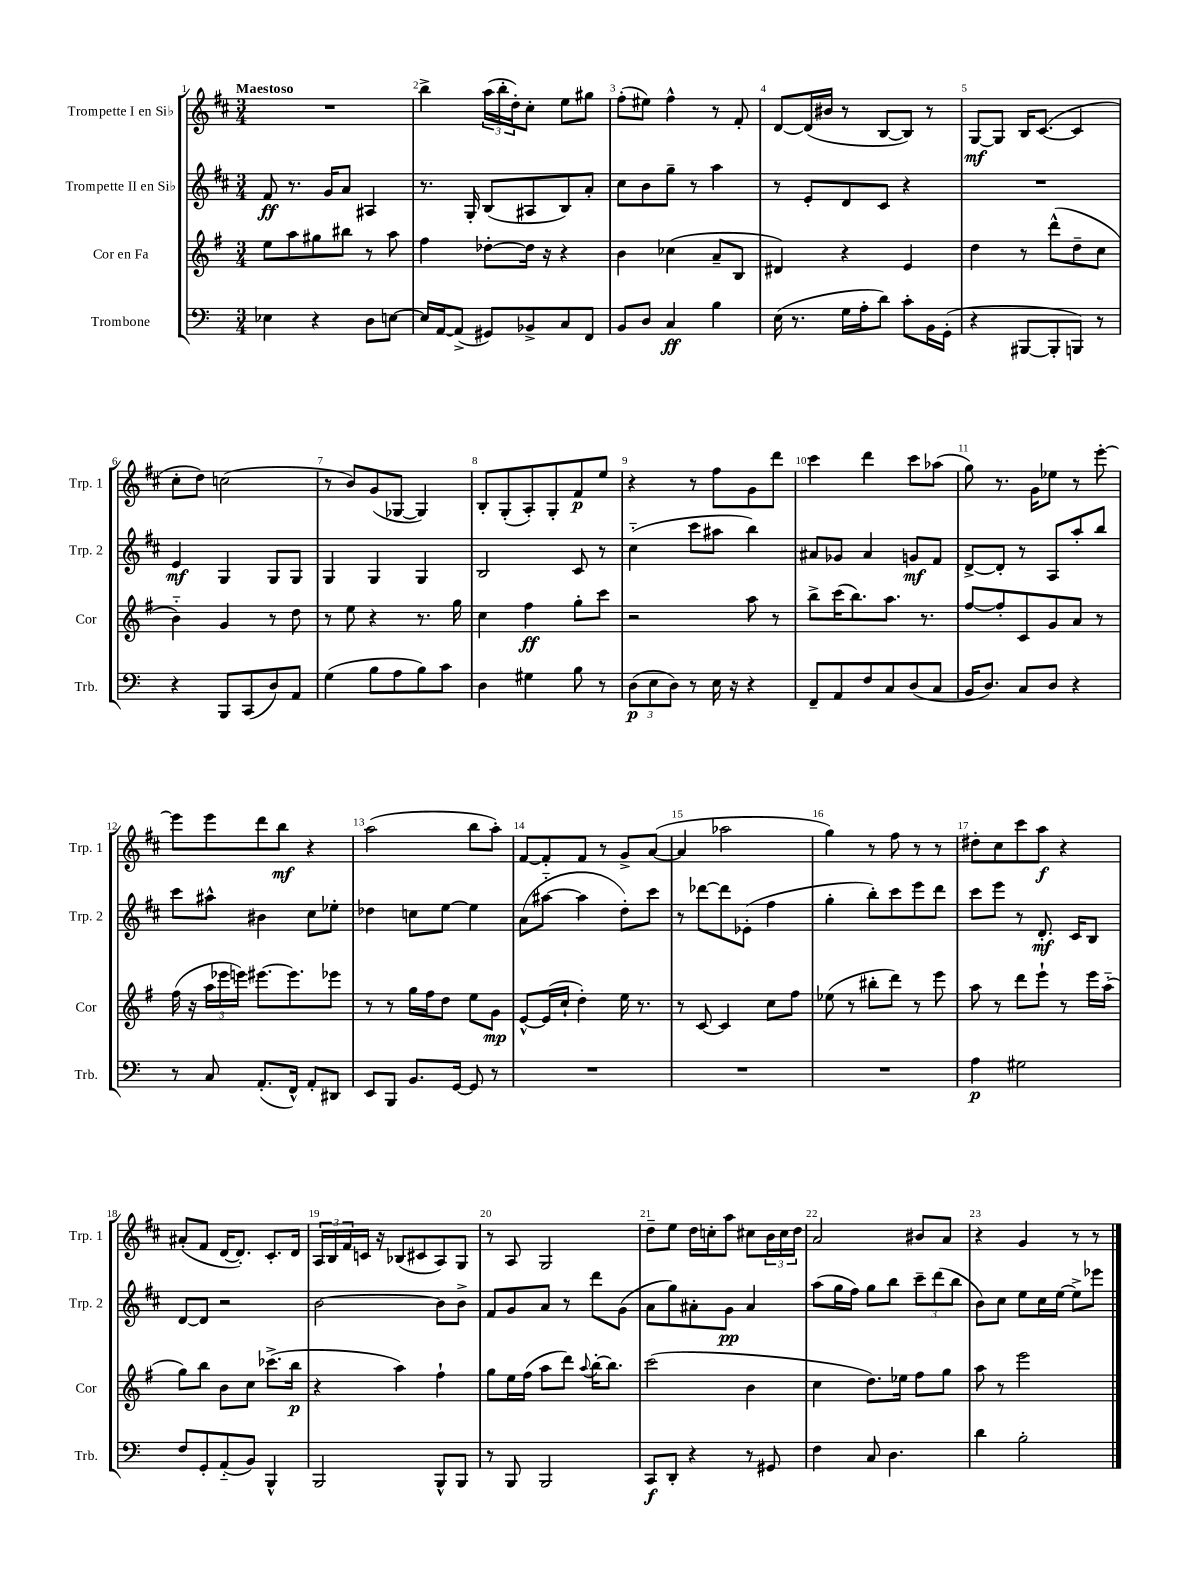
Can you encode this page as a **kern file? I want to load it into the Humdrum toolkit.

**kern	**kern	**kern	**kern
*staff4	*staff3	*staff2	*staff1
*clefF4	*clefG2	*clefG2	*clefG2
*k[]	*k[f#]	*k[f#c#]	*k[f#c#]
*M3/4	*M3/4	*M3/4	*M3/4
4E-	8ee	8f#	2.r
.	8aa	8.r	.
4r	8gg#	.	.
.	.	16g	.
.	8bb#	8a	.
8D	8r	4A#	.
[8E	8aa	.	.
=	=	=	=
16E]	4ff#	8.r	4bb^
[16AA	.	.	.
(8AA^]	.	.	.
.	.	16G'	.
8GG#)	[8dd-'	(8B	(24aa
.	.	.	24bb'
.	.	.	24dd')
8BB-^	16dd-]	8A#	8cc#'
.	16r	.	.
8C	4r	8B)	8ee
8FF	.	8a'	8gg#
=	=	=	=
8BB	4b	8cc#	(8ff#'
8D	.	8b	8ee#)
4C	(4cc-	8gg~	4ff#^^
.	.	8r	.
4B	8a~	4aa	8r
.	8B	.	8f#'
=	=	=	=
(16E	4d#)	8r	[8d
8.r	.	.	.
.	.	8e'	(16d]
.	.	.	16b#
16G	4r	8d	8r
16A'	.	.	.
8d)	.	8c#	[8B
8c'	4e	4r	8B])
16BB	.	.	8r
(16GG'	.	.	.
=	=	=	=
4r	4dd	2.r	[8G
.	.	.	8G]
[8BBB#	8r	.	16B
.	.	.	([8.c#
8BBB#']	(8ddd^^	.	.
8BBB)	8dd~	.	4c#]
8r	8cc	.	.
=	=	=	=
4r	4b'~)	4e	8cc#'
.	.	.	8dd)
8BBB	4g	4G	(2cc
(8CC	.	.	.
8D)	8r	8G	.
8AA	8dd	8G	.
=	=	=	=
(4G	8r	4G	8r
.	8ee	.	8b)
8B	4r	4G	(8g
8A	.	.	[8G-
8B)	8.r	4G	4G-])
8c	.	.	.
.	16gg	.	.
=	=	=	=
4D	4cc	2B	8B'
.	.	.	(8G'
4G#	4ff#	.	8A')
.	.	.	8G'
8B	8gg'	8c#	8f#
8r	8ccc	8r	8ee
=	=	=	=
(12D	2r	(4cc#'~	4r
12E	.	.	.
12D)	.	.	.
8r	.	8ccc#	8r
16E	.	8aa#	8ff#
16r	.	.	.
4r	8aa	4bb)	8g
.	8r	.	8ddd
=	=	=	=
8FF~	8bb^	8a#	4ccc#
8AA	(16ccc	8g-	.
.	8.bb)	.	.
8F	.	4a#	4ddd
8C	8.aa	.	.
(8D	.	8g	8ccc#
.	8.r	.	.
8C	.	8f#	(8aa-
=	=	=	=
16BB	[8ff#	[8d^	8gg)
8.D)	.	.	.
.	8ff#']	8d']	8.r
8C	8c	8r	.
.	.	.	16g
8D	8g	8A	8ee-
4r	8a	8aa'	8r
.	8r	8bb	[8eee'
=	=	=	=
8r	(16ff#	8ccc#	8eee]
.	16r	.	.
8C	24aa	8aa#^^	8eee
.	24eee-	.	.
.	24eee)	.	.
(8.AA'	[8.eee#	4b#	8ddd
.	.	.	8bb
16FF^^)	8.eee#]	.	.
8AA'	.	8cc#	4r
8DD#	8eee-	8ee-'	.
=	=	=	=
8EE	8r	4dd-	(2aa
8BBB	8r	.	.
8.BB	16gg	8cc	.
.	16ff#	.	.
.	8dd	[8ee	.
[16GG	.	.	.
8GG]	8ee	4ee]	8bb
8r	8g	.	8aa')
=	=	=	=
2.r	[8e^^	(8a	[8f#
.	(16e]	[8aa#'~	8f#']
.	16cc`	.	.
.	4dd')	4aa#]	8f#
.	.	.	8r
.	16ee	8dd')	8g^
.	8.r	.	.
.	.	8ccc#	([8a
=	=	=	=
2.r	8r	8r	4a]
.	[8c	[8ddd-	.
.	4c]	8ddd-]	2aa-
.	.	(8e-'	.
.	8cc	4ff#	.
.	8ff#	.	.
=	=	=	=
2.r	(8ee-	4gg'	4gg)
.	8r	.	.
.	8bb#'	8bb')	8r
.	8ddd)	8ccc#	8ff#
.	8r	8eee	8r
.	8eee	8ddd	8r
=	=	=	=
4A	8aa	8ccc#	8dd#'
.	8r	8eee	8cc#
2G#	8ddd	8r	8ccc#
.	8eee`	8.d'	8aa
.	8r	.	4r
.	.	16c#	.
.	16eee	8B	.
.	(16aa'~	.	.
=	=	=	=
8F	8gg)	[8d	(8a#'
8GG'	8bb	8d]	8f#
(8AA'~	8b	2r	[16d
.	.	.	8.d'])
8BB)	8cc	.	.
4BBB^^	(8.ccc-^	.	8.c#'
.	16bb	.	16d
=	=	=	=
2BBB	4r	[2b	24A
.	.	.	24B
.	.	.	24f#
.	.	.	16c
.	.	.	16r
.	4aa)	.	(8B-
.	.	.	8c#
8BBB^^	4ff#`	8b]	8A)
8BBB	.	8b^	8G
=	=	=	=
8r	8gg	8f#	8r
8BBB	16ee	8g	8A
.	(16ff#	.	.
2BBB	8aa	8a	2G
.	8ddd)	8r	.
.	8qqaa	.	.
.	[16bb'	8ddd	.
.	8.bb]	.	.
.	.	(8g	.
=	=	=	=
8CC	(2ccc	8a	8dd~
8DD'	.	8gg)	8ee
4r	.	8a#'	16dd
.	.	.	16cc'
.	.	8g	8aa
8r	4b	4a#	8cc#
8GG#	.	.	24b
.	.	.	24cc#
.	.	.	24dd
=	=	=	=
4F	4cc	(8aa	2a
.	.	16gg	.
.	.	16ff#)	.
8C	8.dd)	8gg	.
4.D	.	8bb	.
.	16ee-	.	.
.	8ff#	12ccc#~	8b#
.	.	(12ddd	.
.	8gg	.	8a
.	.	12bb	.
=	=	=	=
4d	8aa	8b)	4r
.	8r	8cc#	.
2B'	2eee	8ee	4g
.	.	16cc#	.
.	.	[16ee	.
.	.	8ee^]	8r
.	.	8eee-	8r
==	==	==	==
*-	*-	*-	*-
